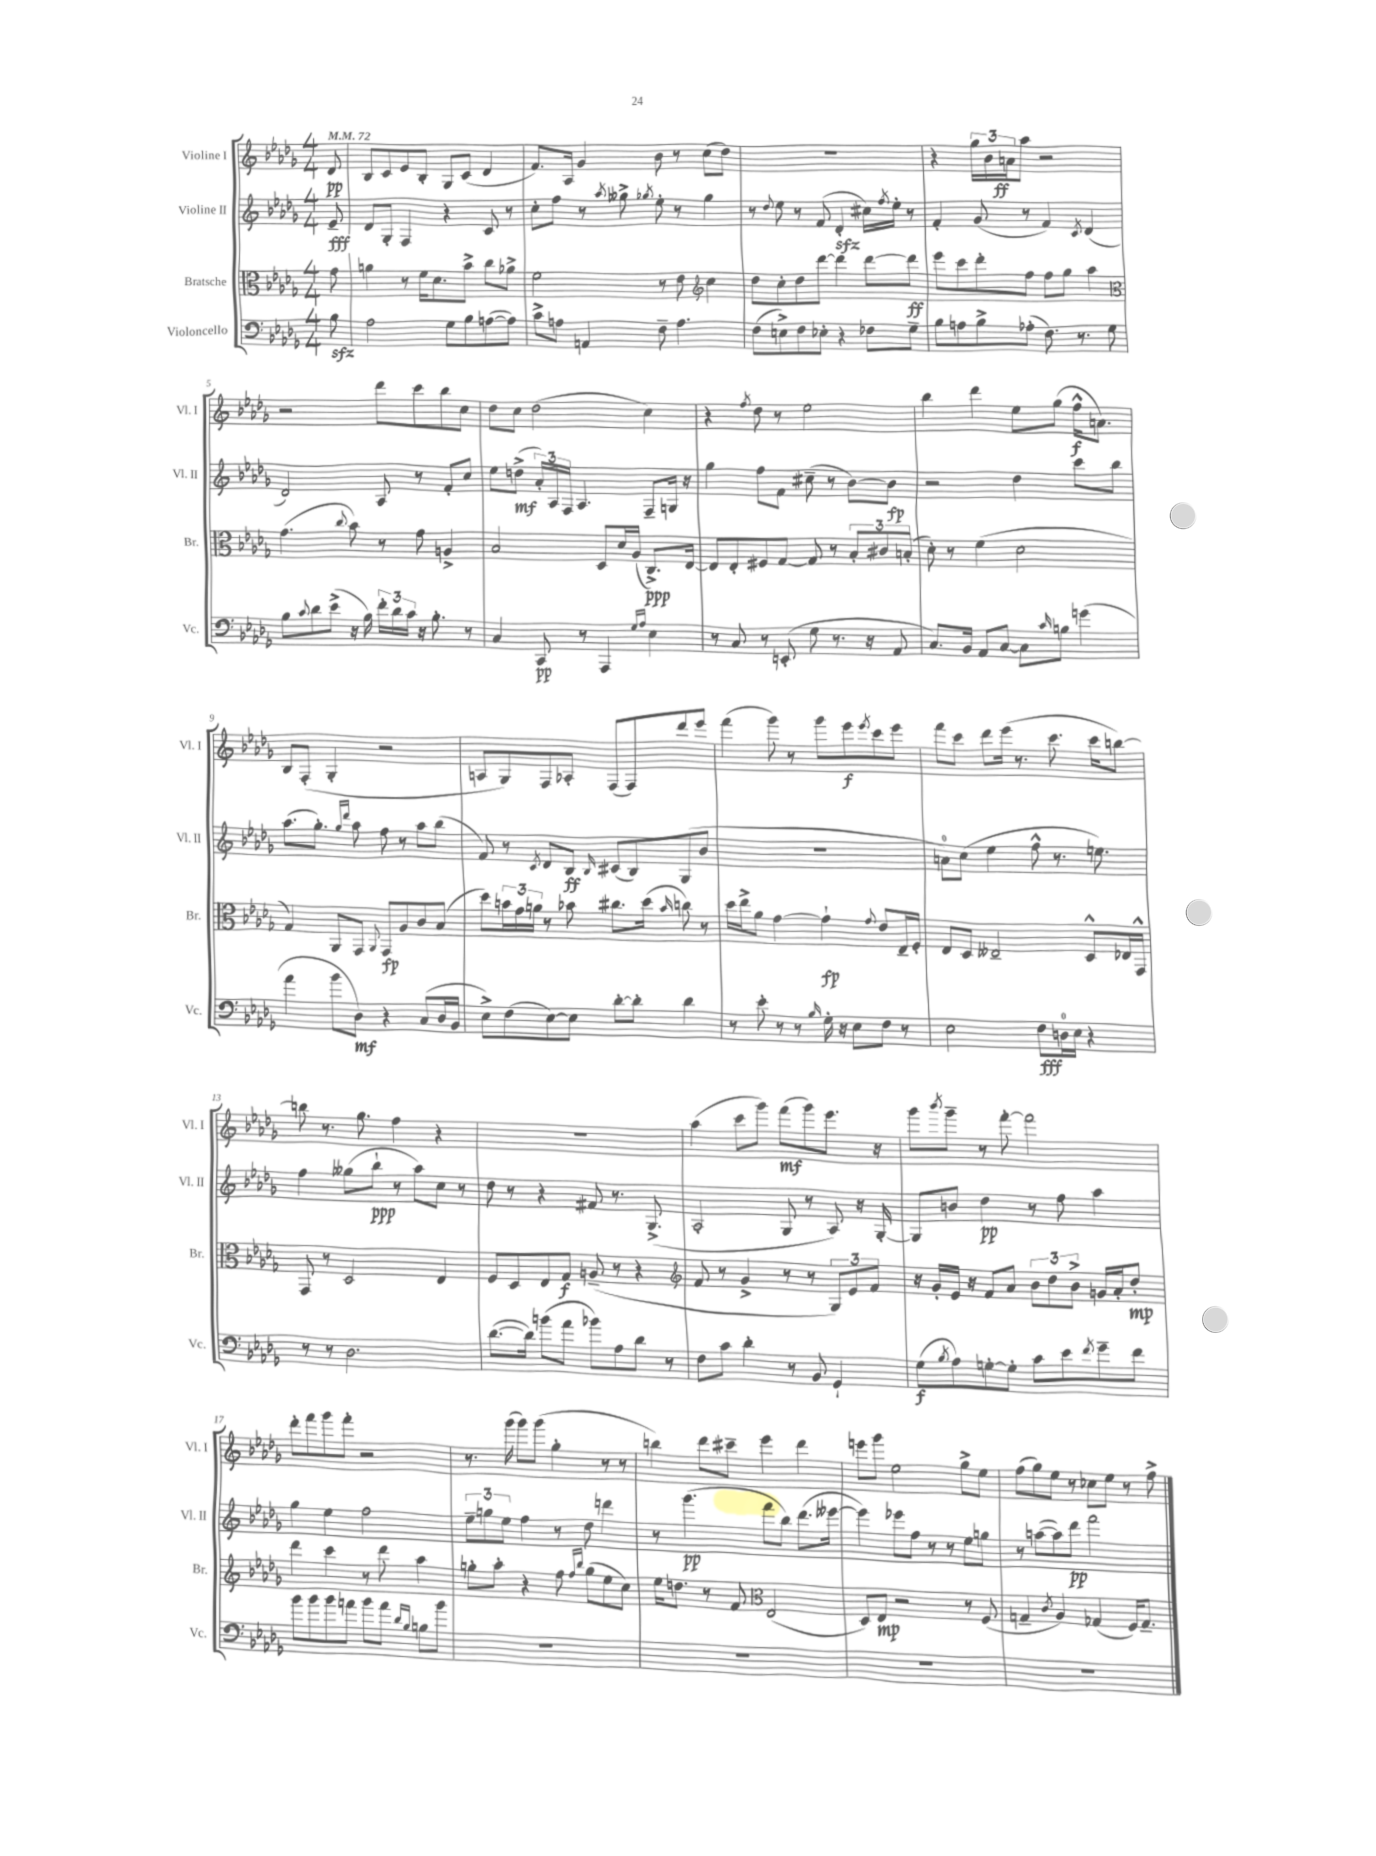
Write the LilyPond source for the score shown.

<<
\new StaffGroup <<
\new Staff = "s0" \with { instrumentName = "Violine I" shortInstrumentName = "Vl. I" } {
    \clef treble \key des \major \numericTimeSignature \time 4/4 \partial 8 \tempo 4 = 72
    des'8\pp |
    bes8 c'8 ees'8 bes8-. ges8 c'8( des'4 |
    f'8.) aes16 ges'4 bes'8 r8 c''8( des''8) |
    R1 |
    r4 \tuplet 3/2 { ges''16 bes'16 a'16\ff } aes''8 r2 |
    r2 des'''8 c'''8 bes''8 c''8 |
    des''8 c''8 des''2( c''4) |
    r4 \acciaccatura { f''8 } des''8 r8 ees''2 |
    bes''4 des'''4 ees''8 ges''8( f''16-^\f a'8.) |
    bes8 f8-.( ges4-. r2 |
    a8 ges8) f8 aes8-. f8( f8) des'''8 ees'''8 |
    f'''4( ges'''8) r8 ges'''8 ees'''8\f \acciaccatura { ees'''8 } c'''8 ees'''8 |
    f'''8 c'''8 des'''8 ees'''16( r8. c'''8. c'''16 b''8~) |
    b''8 r8. ges''8. f''4 r4 |
    R1 |
    aes''4( c'''8 ges'''8) f'''8\mf( ges'''8) ees'''8. r16 |
    ges'''8 \acciaccatura { bes'''8 } ges'''8-- r8 f'''8~-. f'''2 |
    des'''8-. f'''8 ges'''8 f'''8-. r2 |
    r8. ges'''16( ges'''8) ges'''8( ges''4-. r8 r8 |
    b''4) des'''8 cis'''8-- ees'''4 des'''4 |
    e'''8 ges'''8 ees''2 ges''8-> ees''8 |
    f''8( ges''8) ees''8 r8 ces''8 ees''8 r8 f''8-> \bar "|." |
}
\new Staff = "s1" \with { instrumentName = "Violine II" shortInstrumentName = "Vl. II" } {
    \clef treble \key des \major \numericTimeSignature \time 4/4 \partial 8
    ees'8--\fff |
    des'8 ges8-. f4 r4 c'8 r8 |
    c''8-. f''8 r8 \acciaccatura { aes''8 } geses''8-> \acciaccatura { ges''8 } ees''8-. r8 ges''4 |
    r8 \appoggiatura { des''8 } ees''8 r8 f'8( des'4-.\sfz cis''16) \acciaccatura { f''8 } ees''16-. r8 |
    f'4-. ges'8( r8 f'4) \acciaccatura { c'8 } des'4( |
    des'2) aes8 r8 f'8-. c''8 |
    ees''8 d''8->\mf( \tuplet 3/2 { aes'16-.) aes16 f16 } aes4. f8-- g16 r16 |
    ges''4 f''8 f'8 cis''8--( r8 bes'8~) bes'8\fp |
    r2 des''4 c'''8 bes''8 |
    aes''8.( ges''8.-.) \grace { ges''16 des'''16 } aes''8 f''8 r8 aes''8 bes''8( |
    f'8) r8 \acciaccatura { c'8 } des'8 bes8\ff \grace { bes16 } cis'8( bes8) ges8( bes'8 |
    R1 |
    a'8-0) c''8( ees''4 f''8-^ r8. e''8.) |
    f''4 geses''8( bes''8-!\ppp r8 aes''8) c''8 r8 |
    des''8 r8 r4 fis'8 r8. ges8.->( |
    aes2-. ges8 r8 aes8) r16 ges16~-. |
    ges8 b'8 des''4\pp r8 f''8 aes''4 |
    ges''4 ees''4 f''2 |
    \tuplet 3/2 { ees''8-- g''8 ees''8 } f''4 r8 des''8 d'''4 |
    r8 ges'''4.\pp( f'''8 bes''8) des'''8.( eeses'''16~ |
    eeses'''4) ees'''8 f''8 r8 r8 ees''8 g''8 |
    r8 a''8~( a''8) des'''8\pp f'''2 \bar "|." |
}
\new Staff = "s2" \with { instrumentName = "Bratsche" shortInstrumentName = "Br." } {
    \clef alto \key des \major \numericTimeSignature \time 4/4 \partial 8
    ges'8 |
    a'4 r8 f'16 des'8. bes'8-> c''8 aes'8-> |
    f'2 r8 ees'8 \clef treble c''4 |
    des''8 c''8-. des''8 des'''8~ des'''4 des'''8~ des'''8\ff |
    ees'''8 c'''8 des'''8-. f''8 f''8 ges''8 aes''4 |
    \clef alto ges'4.( \appoggiatura { c''8 } bes'8) r8 ges'8 a4-> |
    bes2 des8 des'16 aes16( c8.->\ppp) ees16~ |
    ees8 ees8-. fis8 ges8~ ges8 r8 \tuplet 3/2 { bes8-. cis'8 b8-.( } |
    des'8-.) r8 f'4( des'2 |
    ges4) aes,8 ges,8 \appoggiatura { aes,8 } ges,8\fp aes8 c'8 bes8( |
    des''8) \tuplet 3/2 { b'16 ges'16 a'16 } r8 bes'8 cis''8. des''16( \grace { bes'16 } c''8) r8 |
    des''16 ees''16-> aes'8 ges'4~ ges'4-!\fp \appoggiatura { ges'8 } ees'8 ees16-- f16-. |
    ees8 des8 eeses2-- des8-^ ees16 ges,16-^ |
    ges,8 r8 des2 ees4 |
    f8 des8 ees8 ges8\f a8--( r8 r4 |
    \clef treble f'8 r8 ges'4-> r8 r8 \tuplet 3/2 { ges8) ees'8 f'8 } |
    r16 ges'16-. ees'16 r16 f'8 aes'8 \tuplet 3/2 { bes'8 des''8 bes'8-> } g'16 aes'16-. des''8-.\mp |
    des'''4 c'''4 r8 des'''8 aes''4 |
    g''8-. aes''8-. r4 f''8 \grace { f''16 bes''16 } g''8( ees''8 c''8) |
    ees''16 d''8. r8 f'8 \clef alto ees2( |
    des8) ees8\mp r2 r8 f8( |
    g4-- \acciaccatura { c'8 } aes4) ges4( f16) ges8.-- \bar "|." |
}
\new Staff = "s3" \with { instrumentName = "Violoncello" shortInstrumentName = "Vc." } {
    \clef bass \key des \major \numericTimeSignature \time 4/4 \partial 8
    bes8\sfz |
    aes2 ges8 bes8 a8~( a8) |
    c'8-> a8 a,4 f8-- a4. |
    f8( e8->) f8 ees8-. r4 fes8 ges8-- |
    bes8 a8 bes8-> aes8-.( f8.) r8. ges8 |
    bes8 \appoggiatura { c'8 } des'8 ees'8->( r16 bes16) \tuplet 3/2 { f'16-. des'16 c'16 } r16 bes8.-. r8 |
    c4 c,8\pp r8 aes,,4 \grace { ges16 aes16 } ees4 |
    r8 c8 r8 e,8-.( ges8 r8. r16 aes,8 |
    c8.) bes,16 aes,8 c8~ c8 \grace { c'16 } b8 g'4( |
    aes'4 bes'8 des8\mf) r4 c8( des16 bes,16 |
    ees8->) f8( ees8~) ees8 des'8~-. des'8-. des'4 |
    r8 ees'8-. r8 r8 \grace { bes16 } ges16-. r16 ees8 f8 r8 |
    ees2 f8\fff d16-0 ees16 r4 |
    r8 r8 des2. |
    des'8.~( des'16) b'8( aes'8 bes'8) aes8 des'8 r8 |
    f8 c'8 des'4-. r8 bes,8 ges,4-! |
    ges8\f( \acciaccatura { bes8 } aes8) g8~-. g8-. c'8 ees'8 \acciaccatura { f'8 } ges'8-- f'8 |
    bes'8 bes'8 bes'8 a'8 bes'8 a'8 \grace { des'16 bes16 } b8 bes'8 |
    R1 |
    R1 |
    R1 |
    R1 \bar "|." |
}
>>
>>
